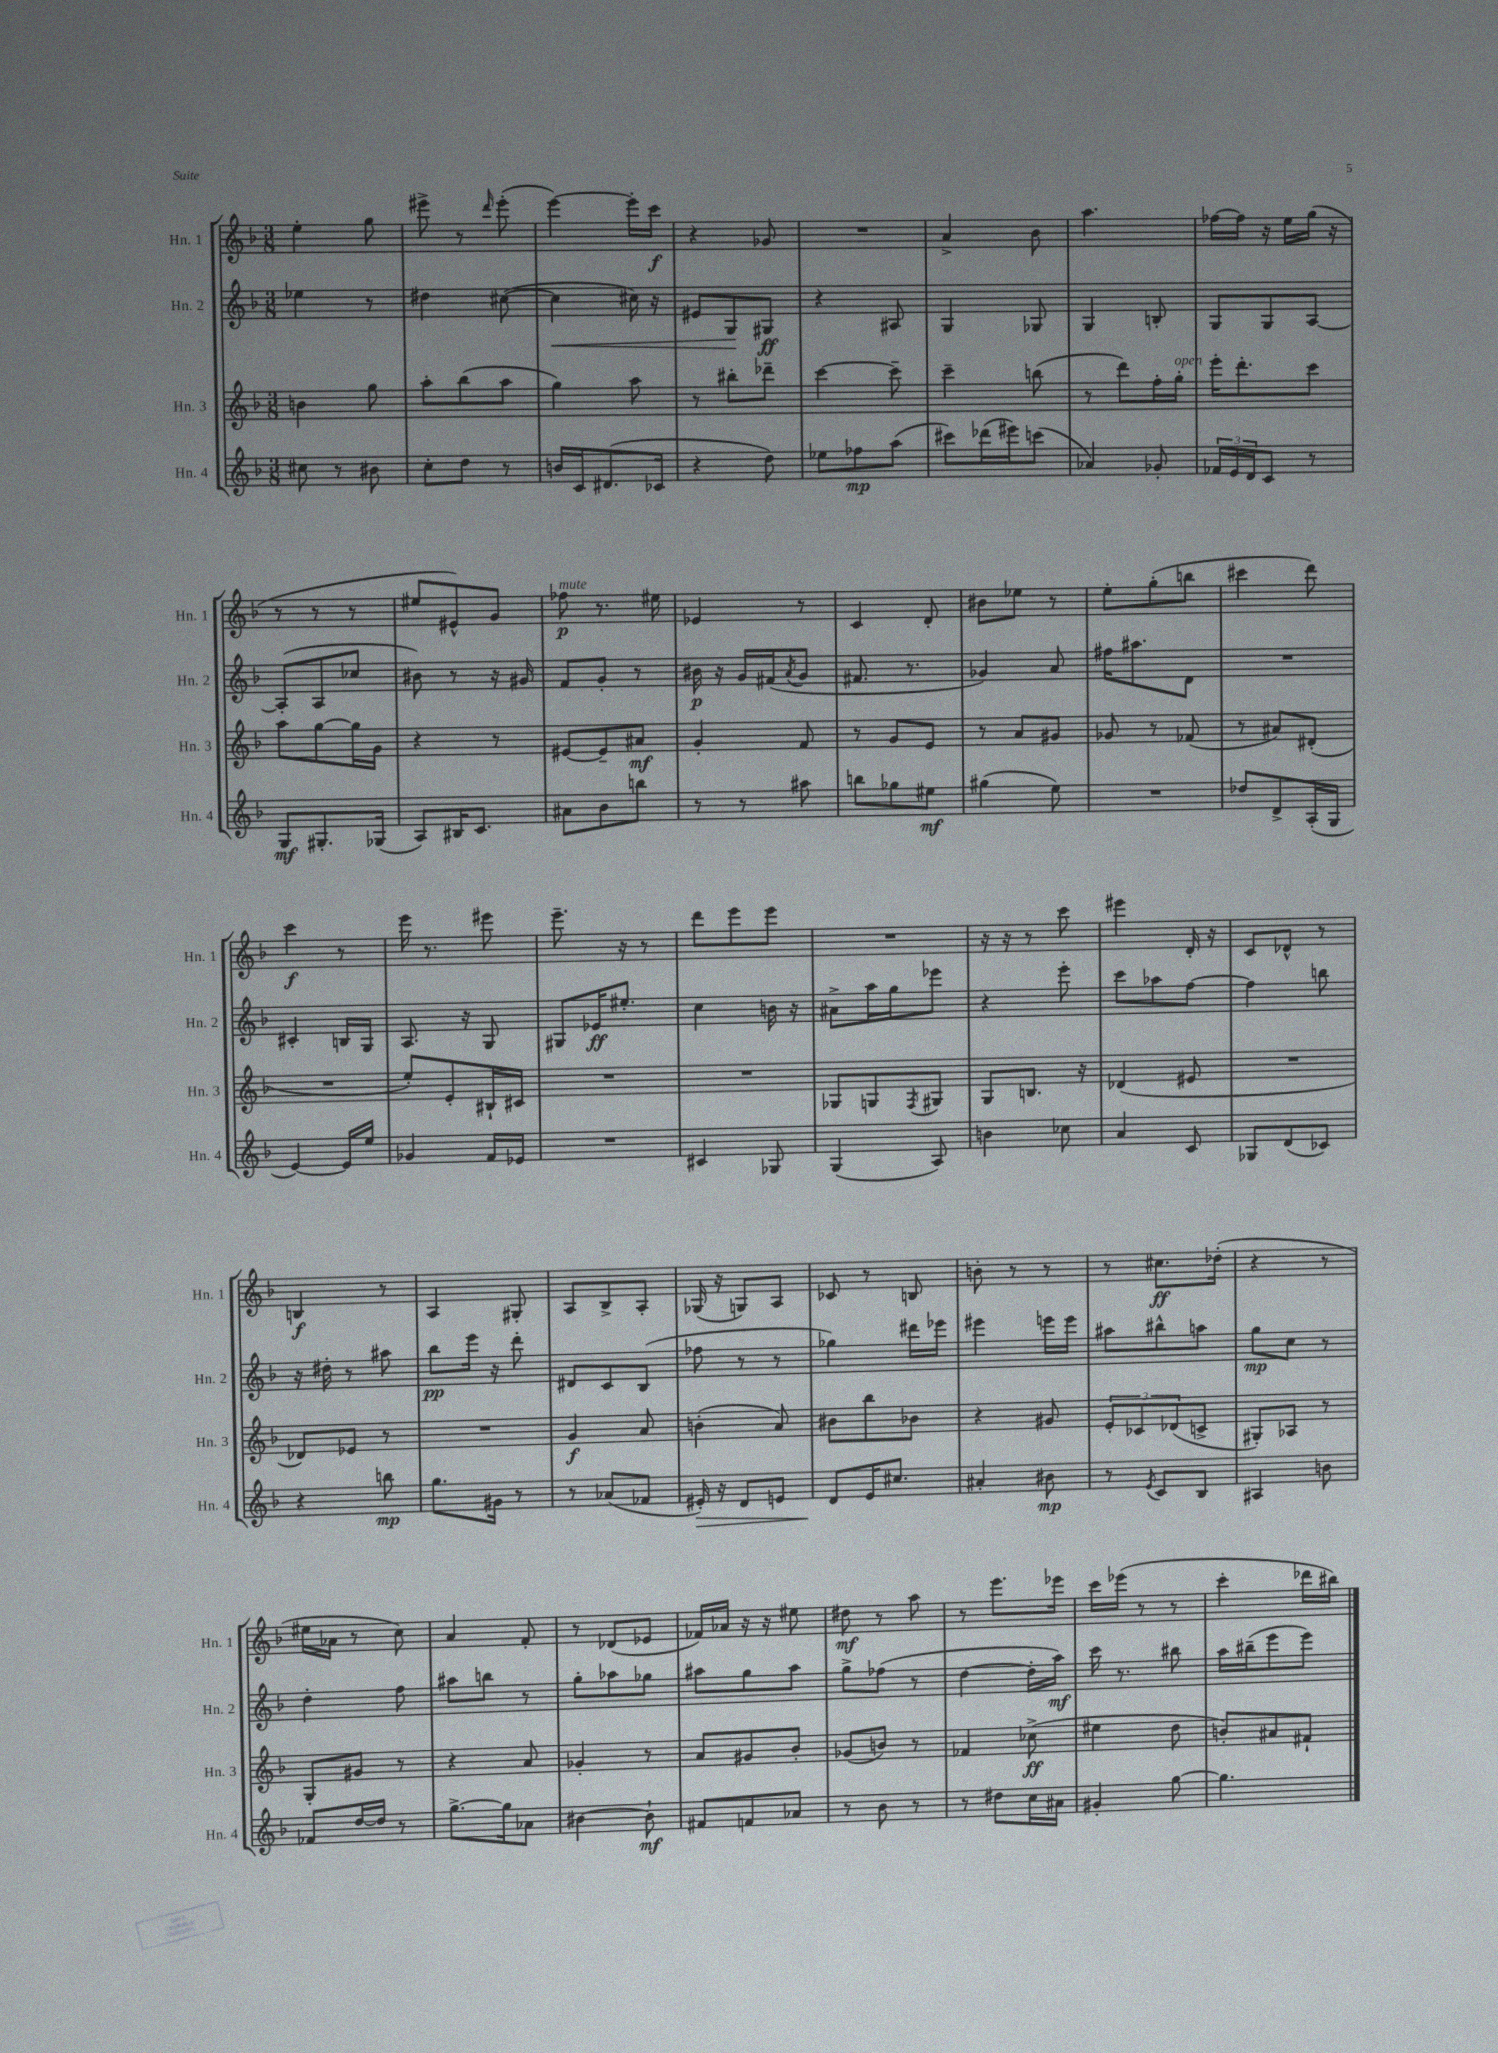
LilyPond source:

<<
\new StaffGroup <<
\new Staff = "s0" \with { instrumentName = "Hn. 1" shortInstrumentName = "Hn. 1" } {
    \clef treble \key f \major \numericTimeSignature \time 3/8
    e''4-. g''8 |
    eis'''8-> r8 \grace { d'''16 } eis'''8-.( |
    e'''4~) e'''16-. c'''16\f |
    r4 ges'8 |
    R4. |
    a'4-> bes'8 |
    a''4. |
    fes''16~ fes''16 r16 e''16 g''16( r16 |
    r8 r8 r8 |
    eis''8 eis'8-^) g'8 |
    fes''8\p^\markup { \italic "mute" } r8. eis''16 |
    ees'4 r8 |
    c'4 d'8-. |
    bis'8 ees''8 r8 |
    e''8-. g''8-.( b''8 |
    cis'''4 d'''8) |
    c'''4\f r8 |
    e'''16 r8. eis'''8 |
    e'''8.-- r16 r8 |
    d'''8 e'''8 e'''8 |
    R4. |
    r16 r16 r8 c'''8 |
    eis'''4 d'16-. r16 |
    c'8 des'8-^ r8 |
    b4\f r8 |
    a4 gis8-. |
    a8 bes8-> a8-. |
    ges16( r16 g8) a8 |
    ces'8 r8 b8 |
    b'8-. r8 r8 |
    r8 cis''8.\ff des''16-.( |
    r4 r8 |
    eis''16 aes'16 r8 c''8) |
    a'4 f'8-. |
    r8 des'8( ees'8 |
    fes'16) aes'16 r16 r16 eis''8 |
    dis''8\mf r8 a''8 |
    r8 e'''8. ees'''16 |
    c'''16 ees'''16( r8 r8 |
    c'''4-. des'''16 bis''16) \bar "|." |
}
\new Staff = "s1" \with { instrumentName = "Hn. 2" shortInstrumentName = "Hn. 2" } {
    \clef treble \key f \major \numericTimeSignature \time 3/8
    ees''4 r8 |
    dis''4 cis''8~( |
    cis''4\< cis''16) r16 |
    eis'8 g8\! gis8\ff |
    r4 ais8 |
    g4 ges8 |
    g4 b8-. |
    g8 g8 a8~ |
    a8-.( a8 ces''8 |
    bis'8) r8 r16 gis'16 |
    f'8 g'8-. r8 |
    bis'16\p r16 g'16 fis'16( \acciaccatura { a'8 } g'8 |
    fis'8. r8. |
    ges'4) a'8 |
    fis''16 ais''8. d'8 |
    R4. |
    cis'4-. b16 g16 |
    a8. r16 g8 |
    gis8 ees'16\ff eis''8.-. |
    c''4 b'16 r16 |
    ais'8-> a''16 g''16 ees'''8 |
    r4 e'''8-. |
    c'''8 aes''8 f''8~ |
    f''4 b''8 |
    r16 dis''16-. r8 ais''8 |
    bes''8\pp e'''16 r16 d'''8-. |
    dis'8 c'8 bes8( |
    fes''8 r8 r8 |
    ges''4) dis'''16 ees'''16 |
    eis'''4 e'''16 e'''16 |
    ais''8 bis''8-^ a''8 |
    g''8\mp c''8 r8 |
    d''4-. f''8 |
    ais''8 b''8 r8 |
    g''8-. aes''8 ges''8 |
    ais''8 g''8 ais''8 |
    g''8-> fes''8( r8 |
    d''4~ d''16-. a''16\mf) |
    c'''16 r8. bis''8 |
    a''16 bis''16--( e'''8 e'''8) \bar "|." |
}
\new Staff = "s2" \with { instrumentName = "Hn. 3" shortInstrumentName = "Hn. 3" } {
    \clef treble \key f \major \numericTimeSignature \time 3/8
    b'4 g''8 |
    a''8-. bes''8( a''8 |
    g''4) a''8 |
    r8 bis''8-. des'''8-- |
    c'''4~ c'''8-- |
    c'''4-- b''8( |
    r8 d'''8) f''16-. g''16-.^\markup { \italic "open" } |
    e'''16-. d'''8.-. c'''8 |
    a''8 g''8~ g''16 g'16 |
    r4 r8 |
    eis'8~ eis'8-- ais'8\mf |
    g'4-. f'8 |
    r8 g'8 e'8 |
    r8 a'8 gis'8 |
    ges'8 r8 fes'8( |
    r8 ais'8) dis'8-.( |
    R4. |
    e''8-.) e'8-. bis16-! cis'16 |
    R4. |
    R4. |
    ges8 g8 \acciaccatura { f8 } gis8 |
    g8 b8. r16 |
    des'4( eis'8 |
    R4. |
    des'8) ees'8 r8 |
    R4. |
    g'4\f a'8 |
    b'4-.( a'8) |
    bis'8 bes''8 bes'8 |
    r4 gis'8 |
    \tuplet 3/2 { e'8-. ces'8 des'8( } c'8-> |
    gis8-.) aes8 r8 |
    g8-. gis'8 r8 |
    r4 a'8 |
    ges'4-. r8 |
    a'8 gis'8 bes'8-. |
    ges'8( b'8) r8 |
    fes'4 ces''8->\ff( |
    eis''4 d''8 |
    b'8-.) ais'8 fis'8-! \bar "|." |
}
\new Staff = "s3" \with { instrumentName = "Hn. 4" shortInstrumentName = "Hn. 4" } {
    \clef treble \key f \major \numericTimeSignature \time 3/8
    cis''8 r8 bis'8 |
    c''8-. d''8 r8 |
    b'16 c'16 dis'8.( ces'16 |
    r4 d''8) |
    ees''8 fes''8\mp a''8( |
    cis'''8) des'''16( eis'''16) c'''8( |
    aes'4) ges'8-. |
    \tuplet 3/2 { fes'16 e'16 d'16 } c'8 r8 |
    g8\mf gis8.-. ges16( |
    a8) bis16 c'8. |
    ais'8 bes'8 b''8 |
    r8 r8 ais''8 |
    b''8 ges''8 eis''8\mf |
    gis''4( e''8) |
    R4. |
    des''8 d'8-> a16-.( g16 |
    e'4~) e'16 e''16 |
    ges'4 f'16 ees'16 |
    R4. |
    cis'4 ges8 |
    g4( a8) |
    b'4 ces''8 |
    a'4 c'8 |
    ges8 d'8( ces'8) |
    r4 b''8\mp |
    g''8. gis'16 r8 |
    r8 aes'8( fes'8 |
    eis'16-.\>) r16 d'8 e'8 |
    d'8\! e'16 cis''8. |
    ais'4-. bis'8\mp |
    r8 \acciaccatura { e'8 } c'8 bes8 |
    ais4 b'8 |
    fes'8 d''16~ d''16 r8 |
    g''8.~-> g''16 aes'8 |
    bis'4~ bis'8-!\mf |
    fis'8 f'8 aes'8 |
    r8 bes'8 r8 |
    r8 dis''8 c''16 ais'16 |
    gis'4-. g''8~ |
    g''4. \bar "|." |
}
>>
>>
\layout { \context { \Score \remove "Bar_number_engraver" } }
